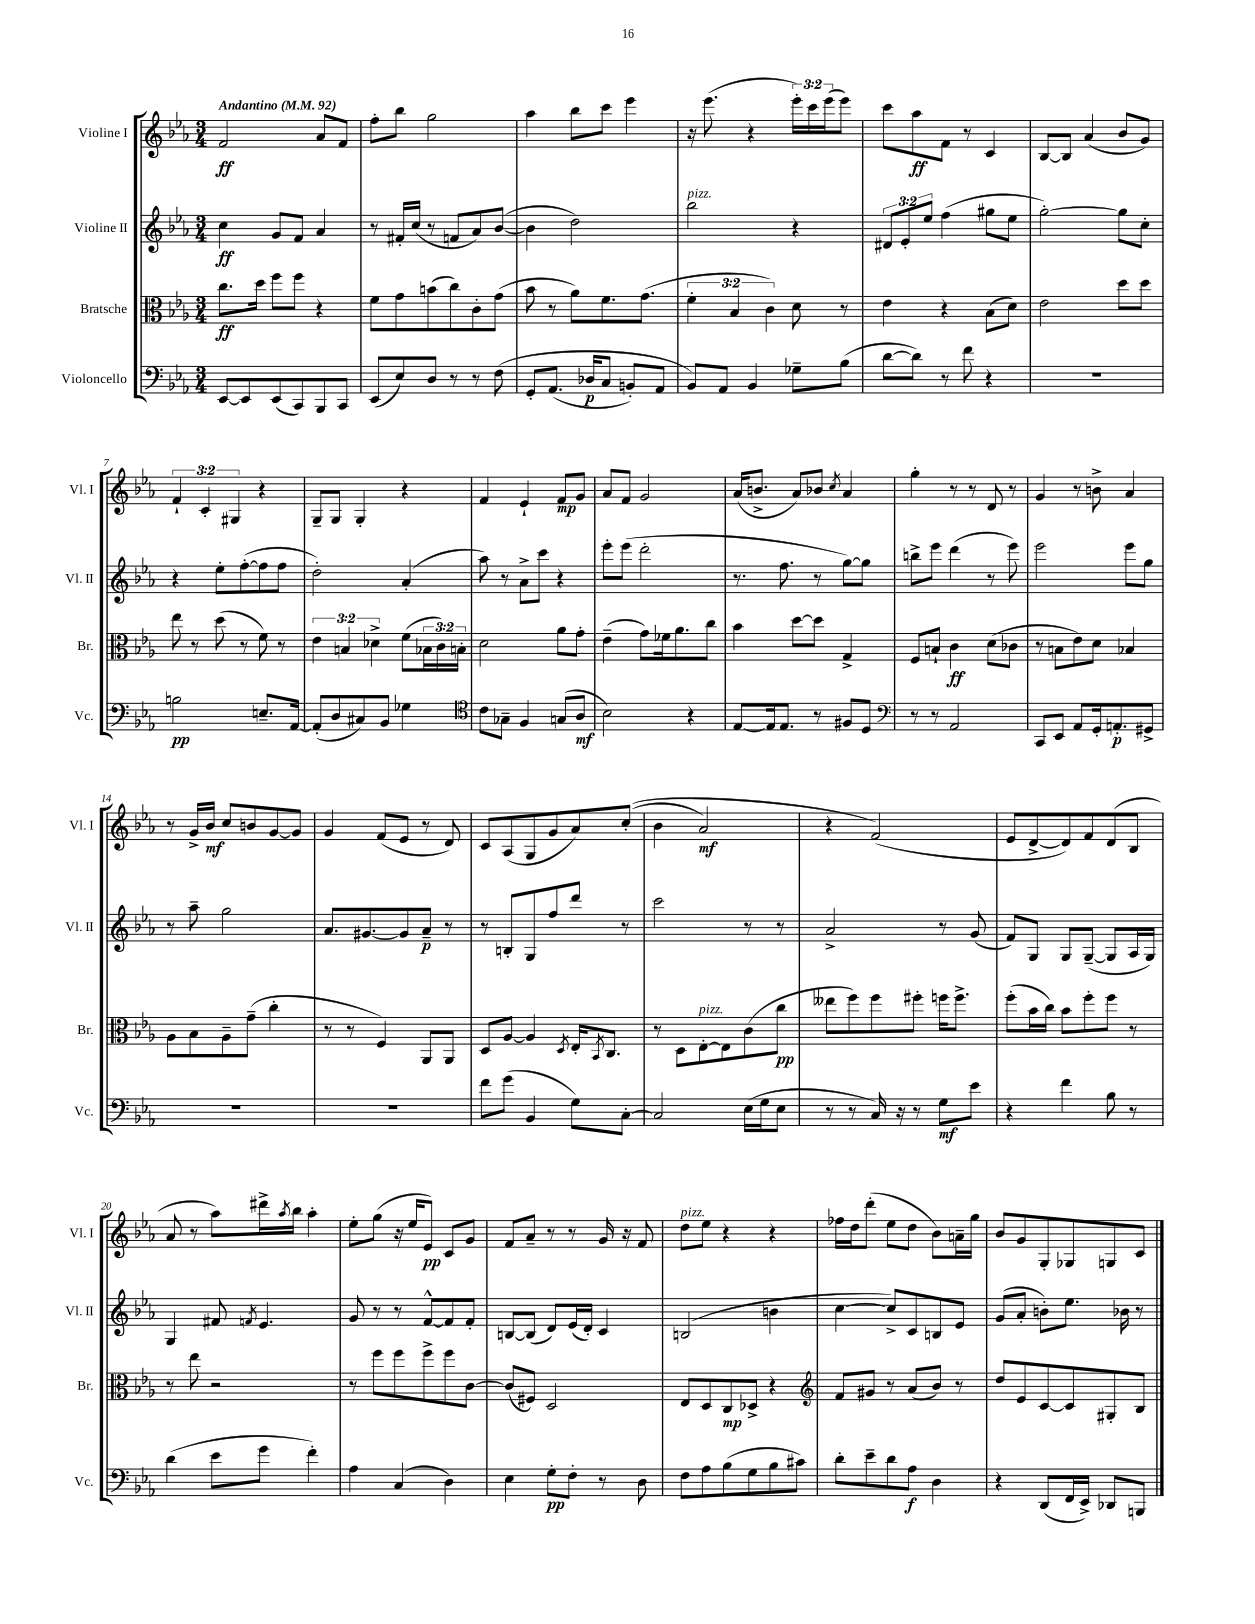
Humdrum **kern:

**kern	**kern	**kern	**kern
*staff4	*staff3	*staff2	*staff1
*clefF4	*clefC3	*clefG2	*clefG2
*k[b-e-a-]	*k[b-e-a-]	*k[b-e-a-]	*k[b-e-a-]
*M3/4	*M3/4	*M3/4	*M3/4
*MM92	*MM92	*MM92	*MM92
[8EE-/L	8.cc\L	4cc\	2f/
8EE-/]	.	.	.
.	16dd\Jk	.	.
(8EE-/	8ff\L	8g/L	.
8CC/)	8ff\J	8f/J	.
8BBB-/	4r	4a-/	8a-/L
8CC/J	.	.	8f/J
=	=	=	=
(8EE-/L	8f\L	8r	8ff'\L
8E-/)	8g\	16f#'/LL	8bb-\J
.	.	(16cc/JJ	.
8D/J	(8b\	8r	2gg\
8r	8cc\)	8f/L	.
8r	8c'\	8a-/)	.
&(8F\	(8g\J	([8b-/J	.
=	=	=	=
8GG'/L	8b-\	4b-\]	4aa-\
(8.AA-/J	8r	.	.
.	8a-\L)	2dd\)	8bb-\L
16D-/LK	.	.	.
8C/J	8.f\	.	8ccc\J
8BB'/L)	.	.	4eee-\
.	(8.g\J	.	.
8AA-/J	.	.	.
=	=	=	=
8BB-/L&)	6f'\	2bb-\	16r
.	.	.	(8.eee-\
8AA-/J	.	.	.
.	6B-/	.	.
4BB-/	.	.	4r
.	6c\)	.	.
8G-~\L	8d\	4r	24eee-'\LL)
.	.	.	24ccc\
.	.	.	(24eee-\J
(8B-\J	8r	.	8eee-\J)
=	=	=	=
[8d\L	4e-\	12d#/L	8ccc\L
.	.	12e-'/	.
8d\]J)	.	.	8aa-\
.	.	12ee-/J	.
8r	4r	(4ff\	8f\J
8f\	.	.	8r
4r	(8B-\L	8gg#\L	4c/
.	8d\J)	8ee-\J	.
=	=	=	=
2.r	2e-\	[2gg'\)	[8B-/L
.	.	.	8B-/]J
.	.	.	(4a-/
.	8dd\L	8gg\]L	8b-/L
.	8dd\J	8cc'\J	8g/J)
=	=	=	=
2B\	8ee-\	4r	6f`/
.	8r	.	.
.	.	.	6c'/
.	(8dd\	8ee-'\L	.
.	.	.	6G#/
.	8r	([8ff'\	.
8.E~/L	8f\)	8ff\]	4r
.	8r	8ff\J	.
[16AA-/Jk	.	.	.
=	=	=	=
(8AA-'/]L	6e-\	2dd'\)	8G~/L
8D/	.	.	8G/J
.	6B/	.	.
8C#/)	.	.	4G'/
.	6d-^\	.	.
8BB-/J	.	.	.
4G-\	(8f\L	(4a-'/	4r
.	24B-\L	.	.
.	24c\)	.	.
.	24B'\JJ	.	.
=	=	=	=
*clefC4	*	*	*
8c\L	2d\	8aa-\)	4f/
8G-~\J	.	8r	.
4F/	.	8a-^\L	4e-`/
.	.	8ccc\J	.
(8G/L	8a-\L	4r	8f/L
8A-/J	8g'\J	.	8g/J
=	=	=	=
2B-\)	(4e-~\	8eee-'\L	8a-/L
.	.	(8eee-\J	8f/J
.	8g\L)	2ddd'\	2g/
.	16f-\k	.	.
.	8.a-\	.	.
4r	.	.	.
.	8cc\J	.	.
=	=	=	=
[8E-/L	4b-\	8.r	(16a-/LK
.	.	.	8.b^/J
16E-/]k	.	.	.
8.E-/J	.	8.ff\	.
.	[8dd\L	.	8a-/L)
8r	8dd\]J	8r	8b-/J
.	.	.	8qcc/
8F#/L	4G^/	[8gg\L)	4a-/
8D/J	.	8gg\]J	.
=	=	=	=
*clefF4	*	*	*
8r	8F/L	8bb^\L	4gg'\
8r	8B`/J	8eee-\J	.
2AA-/	4c\	(4ddd\	8r
.	.	.	8r
.	(8d\L	8r	8d/
.	8c-\J	8eee-\)	8r
=	=	=	=
8CC/L	8r	2eee-\	4g/
8EE-/J	8B\L	.	.
8AA-/L	8e-\)	.	8r
16GG'/k	8d\J	.	8b^\
8.AA'/	.	.	.
.	4B-/	8eee-\L	4a-/
8GG#^/J	.	8gg\J	.
=	=	=	=
2.r	8A-\L	8r	8r
.	8B-\	8aa-~\	16g^/LL
.	.	.	16b-/JJ
.	8A-~\	2gg\	8cc/L
.	(8g~\J	.	8b/
.	4cc'\	.	[8g/
.	.	.	8g/]J
=	=	=	=
2.r	8r	8.a-/L	4g/
.	8r	.	.
.	.	[8.g#/	.
.	4F/)	.	(8f/L
.	.	8g#/]	8e-/J
.	8AA-/L	8a-~/J	8r
.	8AA-/J	8r	8d/)
=	=	=	=
8f\L	8D/L	8r	8c/L
(8g\J	[8A-/J	8B'/L	(8A-/
4BB-/	4A-/]	8G/	8G/
.	.	8ff/	8g/
.	8qD/	.	.
8G\L)	16E-'/LK	8ddd/J	8a-/)
.	8qBB-/	.	.
.	8.C/J	.	.
[8C'\J	.	8r	&((8cc'/J
=	=	=	=
2C/]	8r	2ccc\	4b-\
.	8D\L	.	.
.	[8E-'\	.	2a-/)
.	8E-\]	.	.
(16E-\LL	(8c\	8r	.
16G\J	.	.	.
8E-\J	8cc\J	8r	.
=	=	=	=
8r	8ee--\L	2a-^/	4r
8r	8ff\)	.	.
16C/)	8ff\	.	(2f/&)
16r	.	.	.
8r	8ff#'\J	.	.
8G\L	16ff\LK	8r	.
.	8.ff^\J	.	.
8e-\J	.	(8g/	.
=	=	=	=
4r	(8ff'\L	8f/L)	8e-/L
.	16b-\L	8G/J	[8d^/
.	16cc\JJ)	.	.
4f\	8b-\L	8G/L	8d/])
.	8ff'\	([8G~/J	8f/
8B-\	8ff\J	8G/]L	(8d/
8r	8r	16A-/L	8B-/J
.	.	16G/JJ)	.
=	=	=	=
(4d\	8r	4G/	8a-/
.	8ee-\	.	8r
8e-\L	2r	8f#/	8aa-\L)
.	.	8qf/	.
8g\J	.	4.e-/	16ddd#^\L
.	.	.	8qaa-/
.	.	.	16bb-\JJ
4f'\)	.	.	4aa-'\
=	=	=	=
4A-\	8r	8g/	8ee-'\L
.	8ff\L	8r	(8gg\J
(4C/	8ff\	8r	16r
.	.	.	16ee-/LK
.	8ff^\	[8f^^/L	8e-/J)
4D\)	8ff\	8f/]	8c/L
.	[8c\J	8f'/J	8g/J
=	=	=	=
4E-\	(8c/]L	[8B/L	8f/L
.	8F#/J)	(8B/]J	8a-~/J
8G'\L	2D/	8d/L)	8r
8F'\J	.	(16e-/L	8r
.	.	16d'/JJ)	.
8r	.	4c/	16g/
.	.	.	16r
8D\	.	.	8f/
=	=	=	=
8F\L	8E-/L	(2B/	8dd\L
8A-\	8D/	.	8ee-\J
(8B-\	8C/	.	4r
8G\	8D-^/J	.	.
8B-\	4r	4b\	4r
8c#\J)	.	.	.
=	=	=	=
*	*clefG2	*	*
8d'\L	8f/L	[4cc\	16ff-\LL
.	.	.	16dd\J
8e-~\	8g#/J	.	(8ddd'\J
8d\	8r	8cc^/]L)	8ee-\L
8A-\J	(8a-/L	8c/	8dd\J
4D\	8b-/J)	8B/	8b-\L)
.	8r	8e-/J	16a~\L
.	.	.	16gg\JJ
=	=	=	=
4r	8dd/L	(8g/L	8b-/L
.	8e-/	8a-'/J	8g/
(8DD/L	[8c/	8b'\L)	8G'/
16FF/L	8c/]	8.ee-\J	8G-/
16EE-^/JJ)	.	.	.
8DD-/L	8G#'/	.	8G/
.	.	16b-\	.
8BBB/J	8B-/J	8r	8c/J
==	==	==	==
*-	*-	*-	*-
